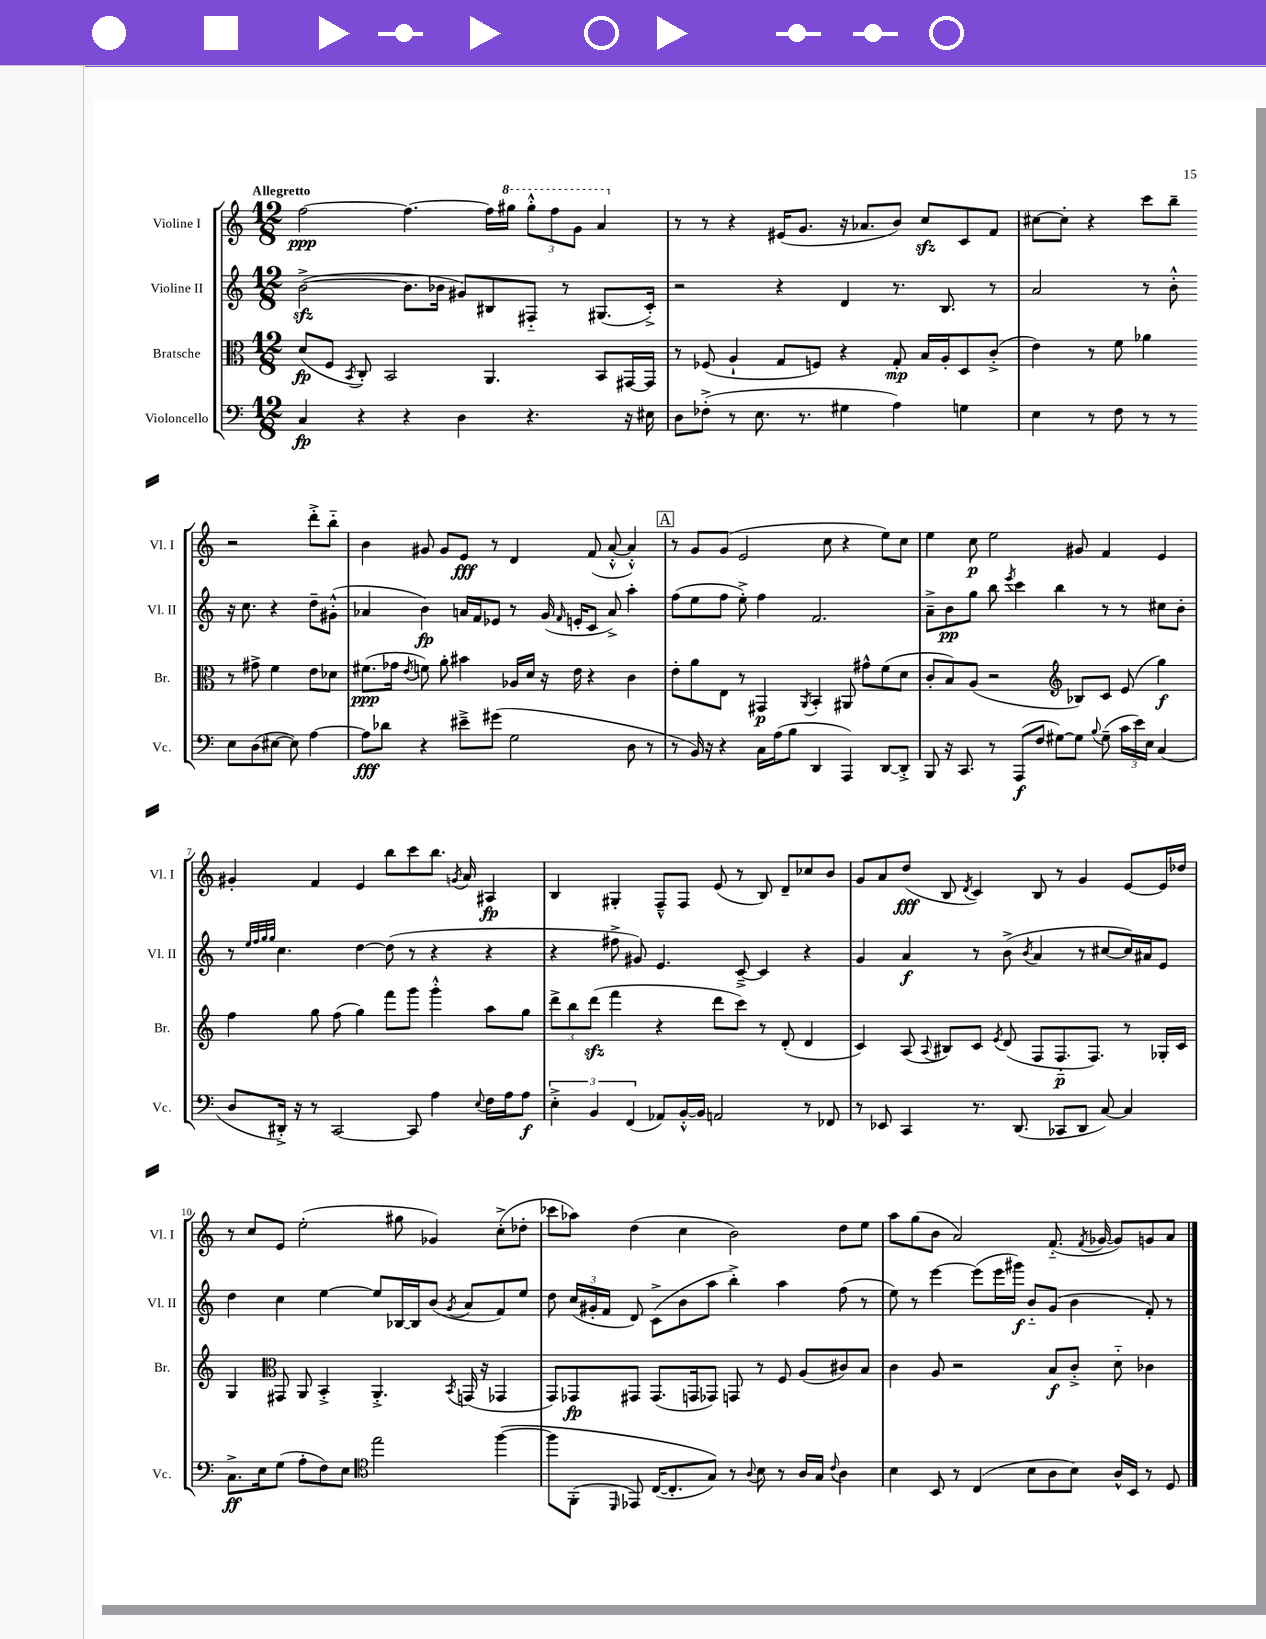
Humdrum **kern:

**kern	**kern	**kern	**kern
*staff4	*staff3	*staff2	*staff1
*clefF4	*clefC3	*clefG2	*clefG2
*k[]	*k[]	*k[]	*k[]
*M12/8	*M12/8	*M12/8	*M12/8
4C	(8d	([2b^	[2ff
.	8F	.	.
.	8qBB	.	.
4r	8C')	.	.
.	2BB	.	.
4r	.	8.b]	4.ff_
.	.	16b-	.
4D	.	8g#)	.
.	4.AA	8B#	16ff]
.	.	.	16ggg#
4.r	.	8F#'~	12ggg#'^^
.	.	.	12fff
.	.	8r	.
.	.	.	12gg
.	8BB	(8.G#	4aa
16r	[16GG#	.	.
16E#	16GG#]	16c'^)	.
=	=	=	=
8D	8r	2r	8r
(8F-'^	(8F-	.	8r
8r	4A`	.	4r
8.E	.	.	.
.	8G	4r	(16e#
8.r	.	.	8.g
.	8F)	.	.
4G#	4r	4d	16r
.	.	.	8.a-
4A)	8G'	8.r	8b)
.	16B	.	8cc
.	16A'	8.B	.
4G	8D	.	8c
.	(8c'^	8r	8f
=	=	=	=
4E	4e)	2a	[8cc#
.	.	.	8cc#']
8r	8r	.	4r
8F	8f	.	.
8r	4a-	8r	8ccc
8r	.	8b'^^	8bb~
8E	8r	16r	2r
.	.	8.cc	.
(8D	8g#^	.	.
[8E#	4f	4r	.
8E#])	.	.	.
[4A	8e	8dd~	8ddd'^
.	8d-	(8g#'^^	8bb'~
=	=	=	=
8A]	(8.f#	4a-	4b
8d-	.	.	.
.	16g-	.	.
.	8qe	.	.
4r	8f)	4b)	8g#
.	8a'	.	8g#
8e#~^	4b#	16a	8e
.	.	16f	.
(8g#	.	8e-	8r
2G	16A-	8r	4d
.	16d	.	.
.	16r	(16g	.
.	.	16qqf	.
.	16e	16e'	.
.	4r	8c	(8f
.	.	8a^)	[8a'^^
8D	4c	4aa'	4a'^^])
8r	.	.	.
=	=	=	=
8r	8e'	(8ff	8r
16BB)	8a	8ee	8g
16r	.	.	.
4r	8E	8ff	(8g
.	8r	8ee'^)	2e
16C	4GG#	4ff	.
(16A	.	.	.
8B	.	.	.
.	8qAA	.	.
4DD	4BB'	2.f	.
.	.	.	8cc
4AAA)	8AA#	.	4r
.	8g#^^	.	.
[8DD	(8f	.	8ee)
8DD'^]	8d	.	8cc
=	=	=	=
8BBB	8c'	8a~^	4ee
16r	8B)	8b	.
8.CC	.	.	.
.	(8A	8gg	8cc
8r	2r	8bb	2ee
.	.	8qeee	.
(8AAA	.	4ccc	.
8F	.	.	.
[8G#)	.	4bb	.
*	*clefG2	*	*
8G#]	8B-)	.	8g#
8qqB	.	.	.
(8G#~	8c	8r	4f
24c	(8e	8r	.
24e)	.	.	.
24E	.	.	.
(4C	4gg)	8cc#	4e
.	.	8b'	.
=	=	=	=
8D	4ff	8r	4g#'
.	.	32qqee	.
.	.	32qqff	.
.	.	32qqgg	.
.	.	32qqgg	.
16DD#'^)	.	4.cc	.
16r	.	.	.
8r	8gg	.	4f
[2CC	(8ff	.	.
.	4gg)	[4dd	4e
.	8fff	(8dd]	8bb
8CC]	8ggg	8r	8ccc
4A	4ggg'^^	4r	8.bb
.	.	.	8qg
.	.	.	16a
8qqE	.	.	.
16F	8aa	4r	4A#
16A	.	.	.
8A	8gg	.	.
=	=	=	=
6E'^	12ddd^	4r	4B
.	12bb	.	.
6BB	(12ddd	.	.
.	4fff	8ff#^	4G#'
(6FF	.	.	.
.	.	8g#)	.
8AA-)	4r	4.e	8F~^^
[16BB'^^	.	.	8F
16BB]	.	.	.
2AA	8ddd	.	(8e
.	8ccc)	[8c~^	8r
.	8r	4c]	8B)
.	(8d'	.	8d~
8r	4d	4r	8cc-
8FF-	.	.	8b
=	=	=	=
8r	4c)	4g	8g
8EE-	.	.	8a
4CC	(8A	4a	(8dd
.	8qqA	.	.
.	8B#)	.	8B
.	.	.	8qd
8.r	8c	8r	4c)
.	8qe	.	.
.	(8d	(8b^	.
(8.DD	.	.	.
.	.	8qb	.
.	8F	4a	8B
8CC-	8.F'~	.	8r
8DD	.	8r	4g
.	8.F)	.	.
[8C)	.	[8cc#	.
4C]	8r	16cc#])	[8e
.	.	16a#	.
.	16G-'	8e	16e]
.	16c	.	16dd-
=	=	=	=
8.C^	4G	4dd	8r
.	.	.	8cc
16E	.	.	.
*	*clefC3	*	*
(8G	8GG#	4cc	8e
8A'	8AA	.	(2ee'
8F)	4BB'^	[4ee	.
8E	.	.	.
*clefC4	*	*	*
2ee	4.AA'^	8ee]	.
.	.	[16B-	8gg#
.	.	16B-]	.
.	.	(8b	4g-)
.	8qBB	8qg	.
.	(16GG	8a	.
.	16r	.	.
&([4ff	4GG-	8f)	(8cc'^
.	.	8ee	8dd-'
=	=	=	=
8ff]	8GG)	8dd	8ccc-
(8FF'	8GG-	(24cc	8aa-)
.	.	24g#'	.
.	.	24f	.
16qqDD	.	.	.
8EE-)	8GG#	8d)	(4dd
([16C	(8.GG#	(8c^	.
8.C']	.	.	.
.	.	8b	4cc
.	16GG	.	.
8G)&)	8GG-)	8aa	.
8r	8GG	4bb'^)	2b)
8qqA	.	.	.
8B	8r	.	.
8r	8F	4aa	.
16A	(8A	.	.
16G	.	.	.
8qqc	.	.	.
4A	8c#)	(8ff	8dd
.	8B	8r	8ee
=	=	=	=
4B	4c	8ee)	8aa
.	.	8r	(8gg
8BB	8A	[4eee	8b
8r	2r	.	2a)
(4C	.	(8eee]	.
.	.	16eee	.
.	.	16ggg#)	.
8B	.	8b'~	.
8A	8B	(8g	(8.f'~
8B)	8c'^	4b	.
.	.	.	8qf
.	.	.	[16g-
16A^^	8d'~	.	8g-])
16BB	.	.	.
8r	4c-	8f')	8g
8D	.	8r	8a
==	==	==	==
*-	*-	*-	*-
